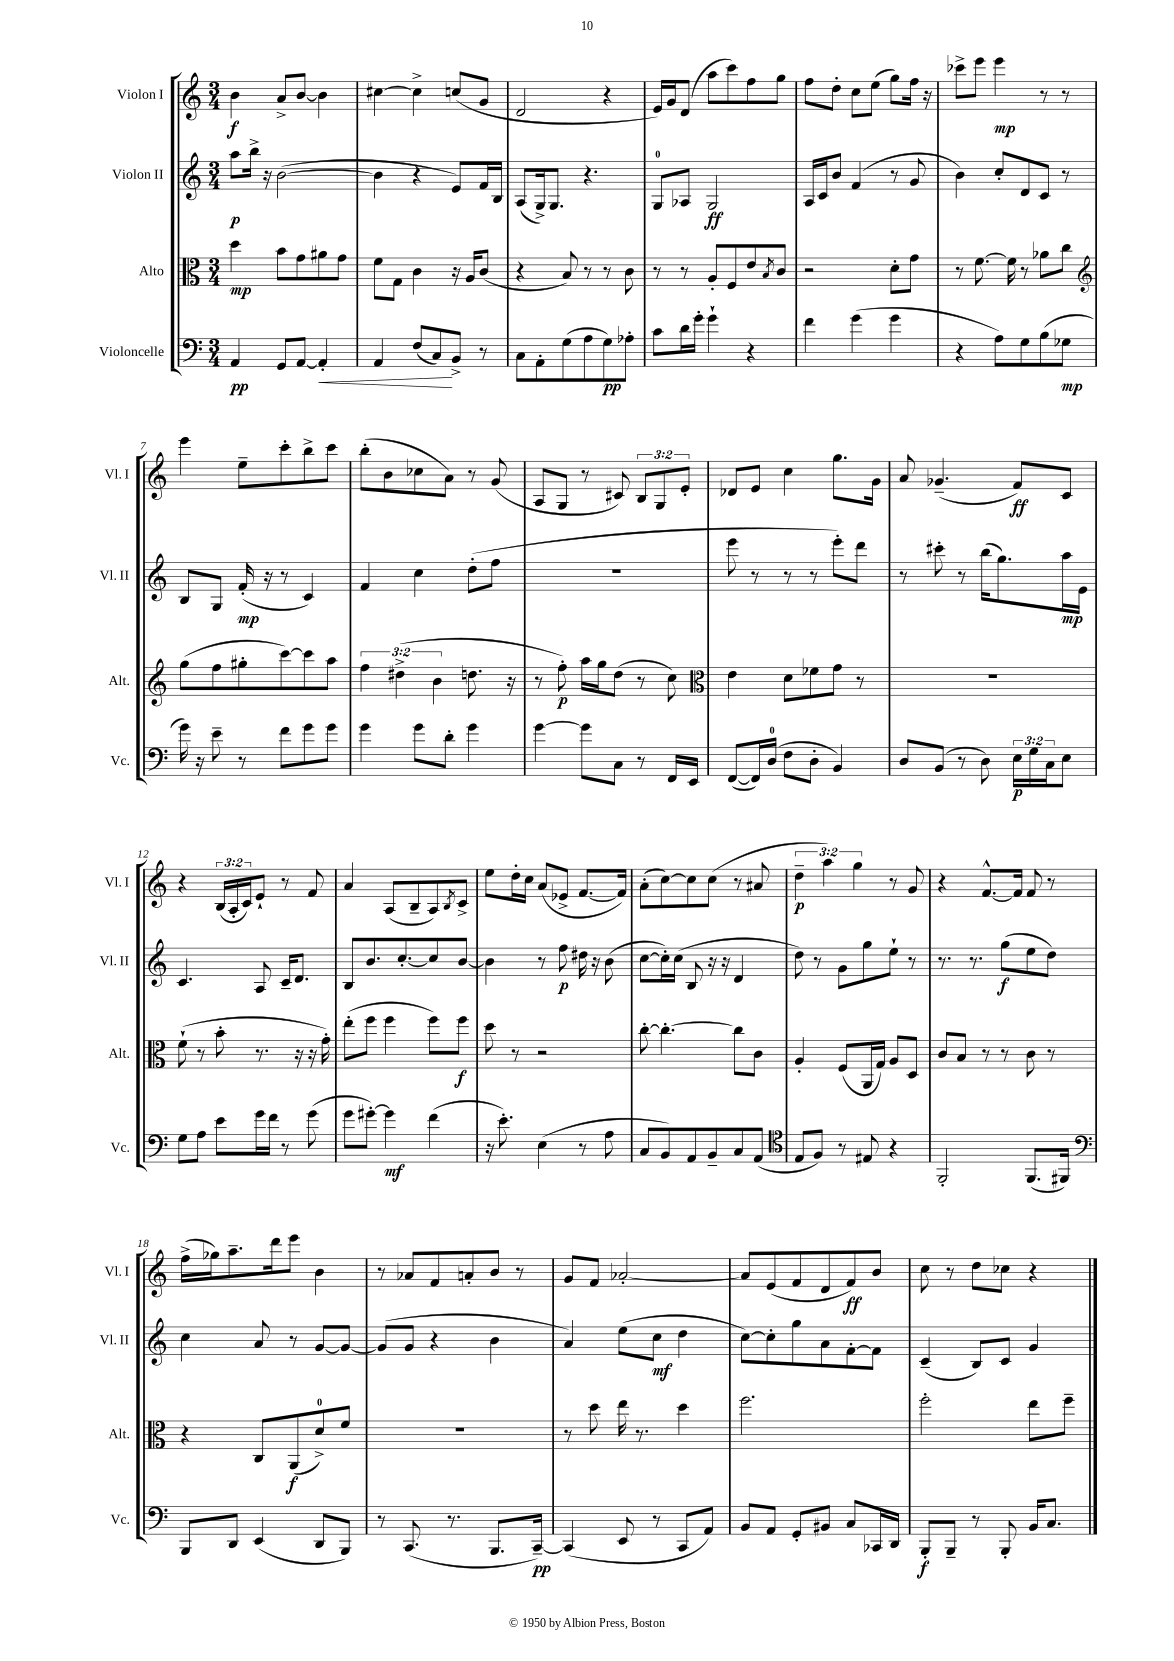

**kern	**kern	**kern	**kern
*staff4	*staff3	*staff2	*staff1
*clefF4	*clefC3	*clefG2	*clefG2
*k[]	*k[]	*k[]	*k[]
*M3/4	*M3/4	*M3/4	*M3/4
4AA	4dd	8aa	4b
.	.	16bb^	.
.	.	16r	.
8GG	8b	([2b	8a^
[8AA	8g	.	[8b
4AA']	8a#	.	4b]
.	8g	.	.
=	=	=	=
4AA	8f	4b]	[4cc#
.	8G	.	.
(8F	4c	4r	4cc#^]
8C)	.	.	.
8BB^	16r	8e)	(8cc
.	16A	.	.
8r	(8c	16f	8g
.	.	16B	.
=	=	=	=
8C	4r	(8A	2d
8AA'	.	16G^)	.
.	.	8.G	.
(8G	8B)	.	.
8A	8r	4.r	.
8G)	8r	.	4r
8A-'	8c	.	.
=	=	=	=
8c	8r	8G	16e)
.	.	.	16g
16d	8r	8A-	(8d
16g'	.	.	.
4g`	8A'	2G	8aa
.	8F	.	8ccc)
4r	8e	.	8ff
.	8qB	.	.
.	8c	.	8gg
=	=	=	=
4f	2r	16A	8ff
.	.	16c	.
.	.	8b	8dd'
(4g	.	(4f	8cc
.	.	.	(8ee
4g	8d'	8r	8gg)
.	8g	8g	16ff
.	.	.	16r
=	=	=	=
4r	8r	4b)	8ccc-^
.	[8.f	.	8eee
8A)	.	8cc'	4eee
.	16f]	.	.
8G	8r	8d	.
(8B	8a-	8c	8r
8G-	8cc	8r	8r
=	=	=	=
*	*clefG2	*	*
16g)	(8gg	8B	4eee
16r	.	.	.
8e~	8ff	8G	.
8r	8gg#'	(16f'	8ee~
.	.	16r	.
8f	[8ccc)	8r	8ccc'
8g	8ccc]	4c)	8bb^
8g	8aa	.	8ccc
=	=	=	=
4g	6ff	4f	(8bb'
.	.	.	8b
.	(6dd#^	.	.
8g	.	4cc	8cc-
.	6b	.	.
8d'	.	.	8a)
4g	8.dd	(8dd'	8r
.	.	8ff	(8g
.	16r	.	.
=	=	=	=
[4g	8r	2.r	8A
.	8ff')	.	8G
8g]	16aa	.	8r
.	16gg	.	.
8C	(8dd	.	8c#)
8r	8r	.	12B
.	.	.	12G
16FF	8cc)	.	.
.	.	.	12e'
16EE	.	.	.
=	=	=	=
*	*clefC3	*	*
([8FF	4e	8eee	8d-
16FF])	.	8r	8e
(16D	.	.	.
8F	8d	8r	4cc
8D'	8f-	8r	.
4BB)	8g	8eee')	8.gg
.	8r	8ddd	.
.	.	.	16g
=	=	=	=
8D	2.r	8r	8a
(8BB	.	8ccc#'	(4.g-~
8r	.	8r	.
8D)	.	(16bb	.
.	.	8.gg)	.
24E	.	.	8f)
24G	.	.	.
24C	.	.	.
8E	.	16aa	8c
.	.	16e	.
=	=	=	=
8G	(8f`	4.c	4r
8A	8r	.	.
8e	8b'	.	(24B
.	.	.	24A'
.	.	.	24c)
16g	8.r	8A	8e`
16f	.	.	.
8r	.	16c~	8r
.	16r	8.d	.
(8g	16r	.	8f
.	16g')	.	.
=	=	=	=
8g	(8ee'	8B	4a
[8g#')	8ff	8.b	.
4g#]	4ff	.	(8A
.	.	[8.cc'	.
.	.	.	8B~
(4f	8ff)	8cc]	8A)
.	.	.	8qB
.	8ff	[8b	8c^
=	=	=	=
16r	8dd	4b]	8ee
8.e')	.	.	.
.	8r	.	16dd'
.	.	.	16cc
(4E	2r	8r	(8a
.	.	8ff	8e-^
8r	.	16dd#	[8.f
.	.	16r	.
8A	.	(8b	.
.	.	.	16f])
=	=	=	=
8C	[8cc'	[8cc	(8a'
8BB)	4.cc'_	16cc'])	[8cc)
.	.	(16cc	.
8AA	.	8B	8cc]
8BB~	.	16r	(8cc
.	.	16r	.
8C	8cc]	4d	8r
(8AA	8c	.	8a#
=	=	=	=
*clefC4	*	*	*
8E	4A'	8dd)	6dd~
8F)	.	8r	.
.	.	.	6aa)
8r	(8F	8g	.
.	.	.	6gg
8E#	16AA	8gg	.
.	16G)	.	.
4r	8A	8ee`	8r
.	8D	8r	8g
=	=	=	=
2FF'	8c	8.r	4r
.	8B	.	.
.	.	8.r	.
.	8r	.	[8.f^^
.	8r	(8gg	.
.	.	.	16f]
(8.FF	8c	8ee	8f
.	8r	8dd)	8r
16FF#)	.	.	.
=	=	=	=
*clefF4	*	*	*
8BBB	4r	4cc	(16ff^
.	.	.	16gg-)
8DD	.	.	8.aa~
(4EE	8C	8a	.
.	.	.	16ddd
.	(8AA	8r	8eee
8DD	8d^)	[8g	4b
8BBB)	8f	8g_	.
=	=	=	=
8r	2.r	(8g]	8r
(8.CC	.	8g	8a-
.	.	4r	8f
8.r	.	.	.
.	.	.	8a'
8.BBB	.	4b	8b
.	.	.	8r
[16CC~)	.	.	.
=	=	=	=
(4CC]	8r	4a)	8g
.	8dd	.	8f
8EE	16ee	(8ee	[2a-'
.	8.r	.	.
8r	.	8cc	.
8CC	4dd	4dd	.
8AA)	.	.	.
=	=	=	=
8BB	2.ff	[8cc)	8a-]
8AA	.	8cc']	(8e
8GG'	.	8gg	8f
8BB#	.	8a	8d
8C	.	[8f'	8f)
16CC-	.	8f]	8b
16DD	.	.	.
=	=	=	=
8BBB'	2ff'	(4c~	8cc
8BBB~	.	.	8r
8r	.	8B)	8dd
8BBB'	.	8c	8cc-
16BB	8ee	4g	4r
8.C	.	.	.
.	8ff~	.	.
==	==	==	==
*-	*-	*-	*-
